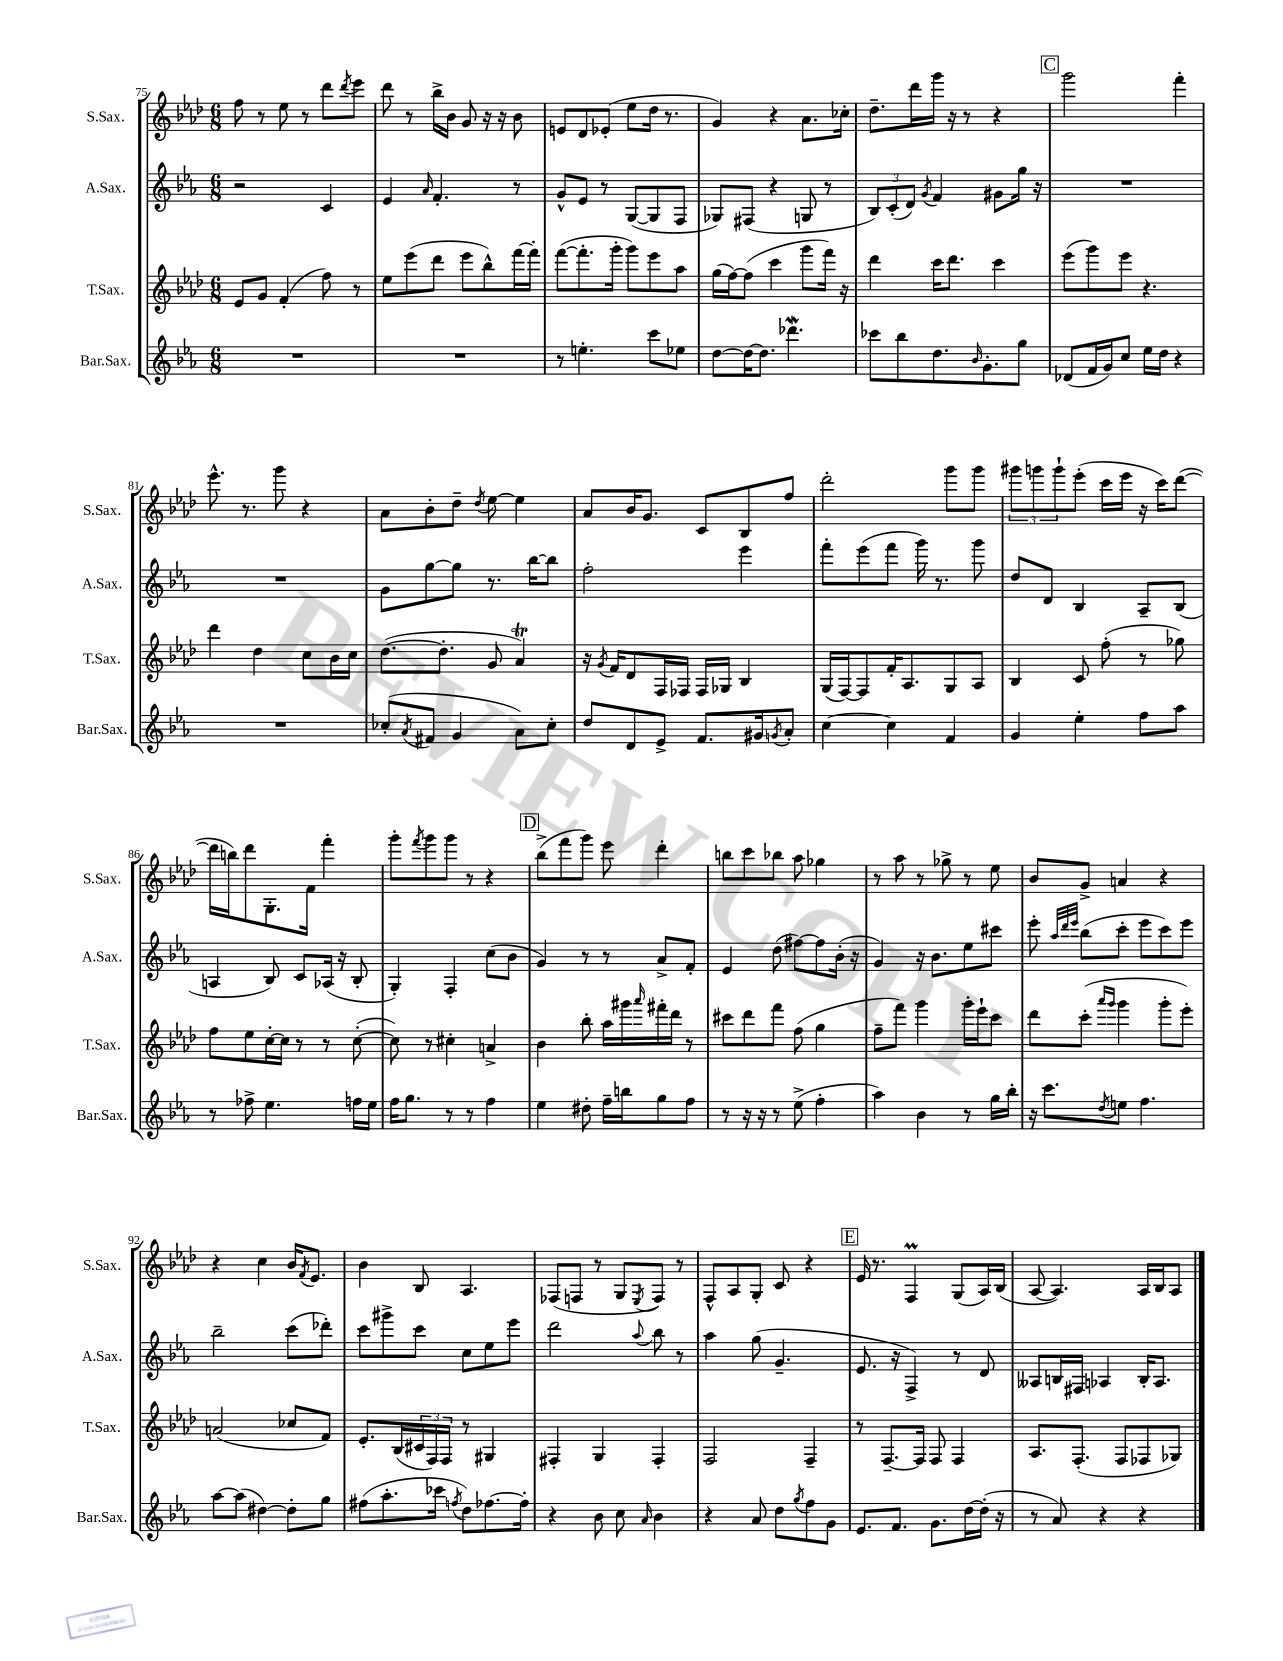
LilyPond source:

<<
\new StaffGroup <<
\new Staff = "s0" \with { instrumentName = "S.Sax." shortInstrumentName = "S.Sax." } {
    \clef treble \key aes \major \numericTimeSignature \time 6/8
    f''8 r8 ees''8 r8 des'''8 \acciaccatura { des'''8 } ees'''8 |
    des'''8 r8 bes''16-> bes'16 g'8 r16 r16 bes'8 |
    e'8 des'8 ees'8-.( ees''8 des''16 r8. |
    g'4) r4 aes'8. ces''16-. |
    des''8.-- des'''16 g'''16 r16 r8 r4 |
    \mark \markup { \box "C" } g'''2 f'''4-. |
    ees'''8.-^ r8. g'''8 r4 |
    aes'8 bes'8-. des''8-- \acciaccatura { des''8 } ees''8~ ees''4 |
    aes'8 bes'16 g'8. c'8 bes8 f''8 |
    des'''2-. g'''8 g'''8 |
    \tuplet 3/2 { gis'''8 g'''8 g'''8-! } ees'''8-.( c'''16 ees'''16 r16 c'''16) des'''8~( |
    des'''16 b''16) des'''8 g8.-. f'16 f'''4-. |
    g'''8-. \acciaccatura { f'''8 } g'''8 g'''8 r8 r4 |
    \mark \markup { \box "D" } bes''8->( f'''8 g'''8) ees'''8 des'''4-. |
    b''8 c'''8 bes''8 aes''8 ges''4 |
    r8 aes''8 r8 ges''8-> r8 ees''8 |
    bes'8 g'8-> a'4 r4 |
    r4 c''4 bes'16 \acciaccatura { f'8 } ees'8. |
    bes'4 bes8 aes4. |
    fes8( f8 r8 g8 \acciaccatura { ees8 } f8) r8 |
    f8-^ aes8 g8-. c'8 r4 |
    \mark \markup { \box "E" } ees'16 r8. f4\prall g8( aes16) bes16( |
    aes8~ aes4.) aes16 bes16 aes8 \bar "|." |
}
\new Staff = "s1" \with { instrumentName = "A.Sax." shortInstrumentName = "A.Sax." } {
    \clef treble \key ees \major \numericTimeSignature \time 6/8
    r2 c'4 |
    ees'4 \grace { aes'16 } f'4.-. r8 |
    g'8-^ ees'8 r8 g8~( g8 f8 |
    ges8) fis8( r4 g8 r8 |
    \tuplet 3/2 { bes8) c'8-.( d'8) } \acciaccatura { g'8 } f'4 gis'8 g''16 r16 |
    \mark \markup { \box "C" } R2. |
    R2. |
    g'8 g''8~ g''8 r8. bes''16~ bes''8 |
    f''2-. ees'''4 |
    f'''8-. ees'''8( f'''8 g'''16) r8. g'''8 |
    d''8 d'8 bes4 aes8-- bes8( |
    a4 bes8) c'8 aes16( r16 bes8-. |
    g4-.) f4-. c''8( bes'8 |
    \mark \markup { \box "D" } g'4) r8 r8 aes'8-> f'8-. |
    ees'4 d''8( fis''8~) fis''8 bes'16-.( r16 |
    g'4) r16 bes'8. ees''8 cis'''8 |
    ees'''8-. \grace { aes''32 d'''32 ees'''32 } bes''8( c'''8-. ees'''8 c'''8) ees'''8 |
    bes''2-- c'''8( des'''8-.) |
    c'''8 gis'''8-> c'''8 c''8 ees''8 ees'''8 |
    d'''2 \appoggiatura { aes''8 } bes''8 r8 |
    aes''4 g''8( g'4.-- |
    \mark \markup { \box "E" } ees'8. r16 f4->) r8 d'8 |
    aeses8 b16 fis16 aes4 b16-. aes8. \bar "|." |
}
\new Staff = "s2" \with { instrumentName = "T.Sax." shortInstrumentName = "T.Sax." } {
    \clef treble \key aes \major \numericTimeSignature \time 6/8
    ees'8 g'8 f'4-.( f''8) r8 |
    ees''8 ees'''8( des'''8 ees'''8 bes''8-^) f'''16~ f'''16-. |
    f'''8~( f'''8.-. g'''16-. g'''8) ees'''8 aes''8 |
    g''16( f''16~) f''8( c'''4 g'''8 f'''16) r16 |
    des'''4 c'''16 des'''8. c'''4 |
    \mark \markup { \box "C" } ees'''8( g'''8) ees'''8 r4. |
    des'''4 des''4 c''8 bes'16 c''16 |
    des''8.~( des''8.-. g'8 aes'4\trill) |
    r16 \acciaccatura { g'8 } f'16 des'8 f16 fes16 fes16 ges16 bes4 |
    g16( f16~) f8 f'16-. aes8. g8 aes8 |
    bes4 c'8 f''8-.( r8 ges''8) |
    f''8 ees''8 c''16~-. c''16 r8 r8 c''8~-.( |
    c''8) r8 cis''4-. a'4-> |
    \mark \markup { \box "D" } bes'4 bes''8-. aes''16 gis'''16 \grace { aes'''16 } fis'''16-. des'''16 r8 |
    cis'''8 des'''8 f'''8 f''8( g''4 |
    f''8-- f'''8) g'''4 g'''16-. ees'''16-! c'''8 |
    des'''8 c'''8-.( \grace { aes'''16 g'''16 } g'''4 g'''8-. ees'''8-.) |
    a'2( ces''8 f'8) |
    ees'8.-. bes16( \tuplet 3/2 { cis'16 f16) f16 } r8 gis4 |
    fis4-. g4 fis4-. |
    f2 f4-- |
    \mark \markup { \box "E" } r8 f8.~-- f16 f8 f4 |
    aes8. f8.-.( f8 fes8 ges8) \bar "|." |
}
\new Staff = "s3" \with { instrumentName = "Bar.Sax." shortInstrumentName = "Bar.Sax." } {
    \clef treble \key ees \major \numericTimeSignature \time 6/8
    R2. |
    R2. |
    r8 e''4.-. c'''8 ees''8 |
    d''8~ d''16~ d''8. des'''4.\mordent |
    ces'''8 bes''8 d''8. \grace { bes'16 } g'8.-. g''8 |
    \mark \markup { \box "C" } des'8( f'16 g'16) c''8 ees''16 d''16 r4 |
    R2. |
    ces''8-.( \acciaccatura { aes'8 } fis'8 g'4 aes'8) ces''8-. |
    d''8 d'8 ees'8-> f'8. gis'16 \acciaccatura { g'8 } aes'8-. |
    c''4~ c''4 f'4 |
    g'4 ees''4-. f''8 aes''8 |
    r8 fes''8-> ees''4. f''16 ees''16 |
    f''16 g''8. r8 r8 f''4 |
    \mark \markup { \box "D" } ees''4 dis''8-. f''16-- b''16 g''8 f''8 |
    r8 r16 r16 r8 ees''8->( f''4-. |
    aes''4) bes'4 r8 g''16 bes''16-. |
    r16 c'''8. \acciaccatura { d''8 } e''8 f''4. |
    aes''8~ aes''8( dis''4~) dis''8-. g''8 |
    fis''8( aes''8.-. ces'''16 \acciaccatura { f''8 } d''8) fes''8.~ fes''16-. |
    r4 bes'8 c''8 \grace { aes'16 } bes'4 |
    r4 aes'8 d''8 \acciaccatura { g''8 } f''8 g'8 |
    \mark \markup { \box "E" } ees'8. f'8. g'8. d''16~ d''16-.( r16 |
    r8 aes'8) r4 r4 \bar "|." |
}
>>
>>
\layout { \context { \Score currentBarNumber = #75 } }
